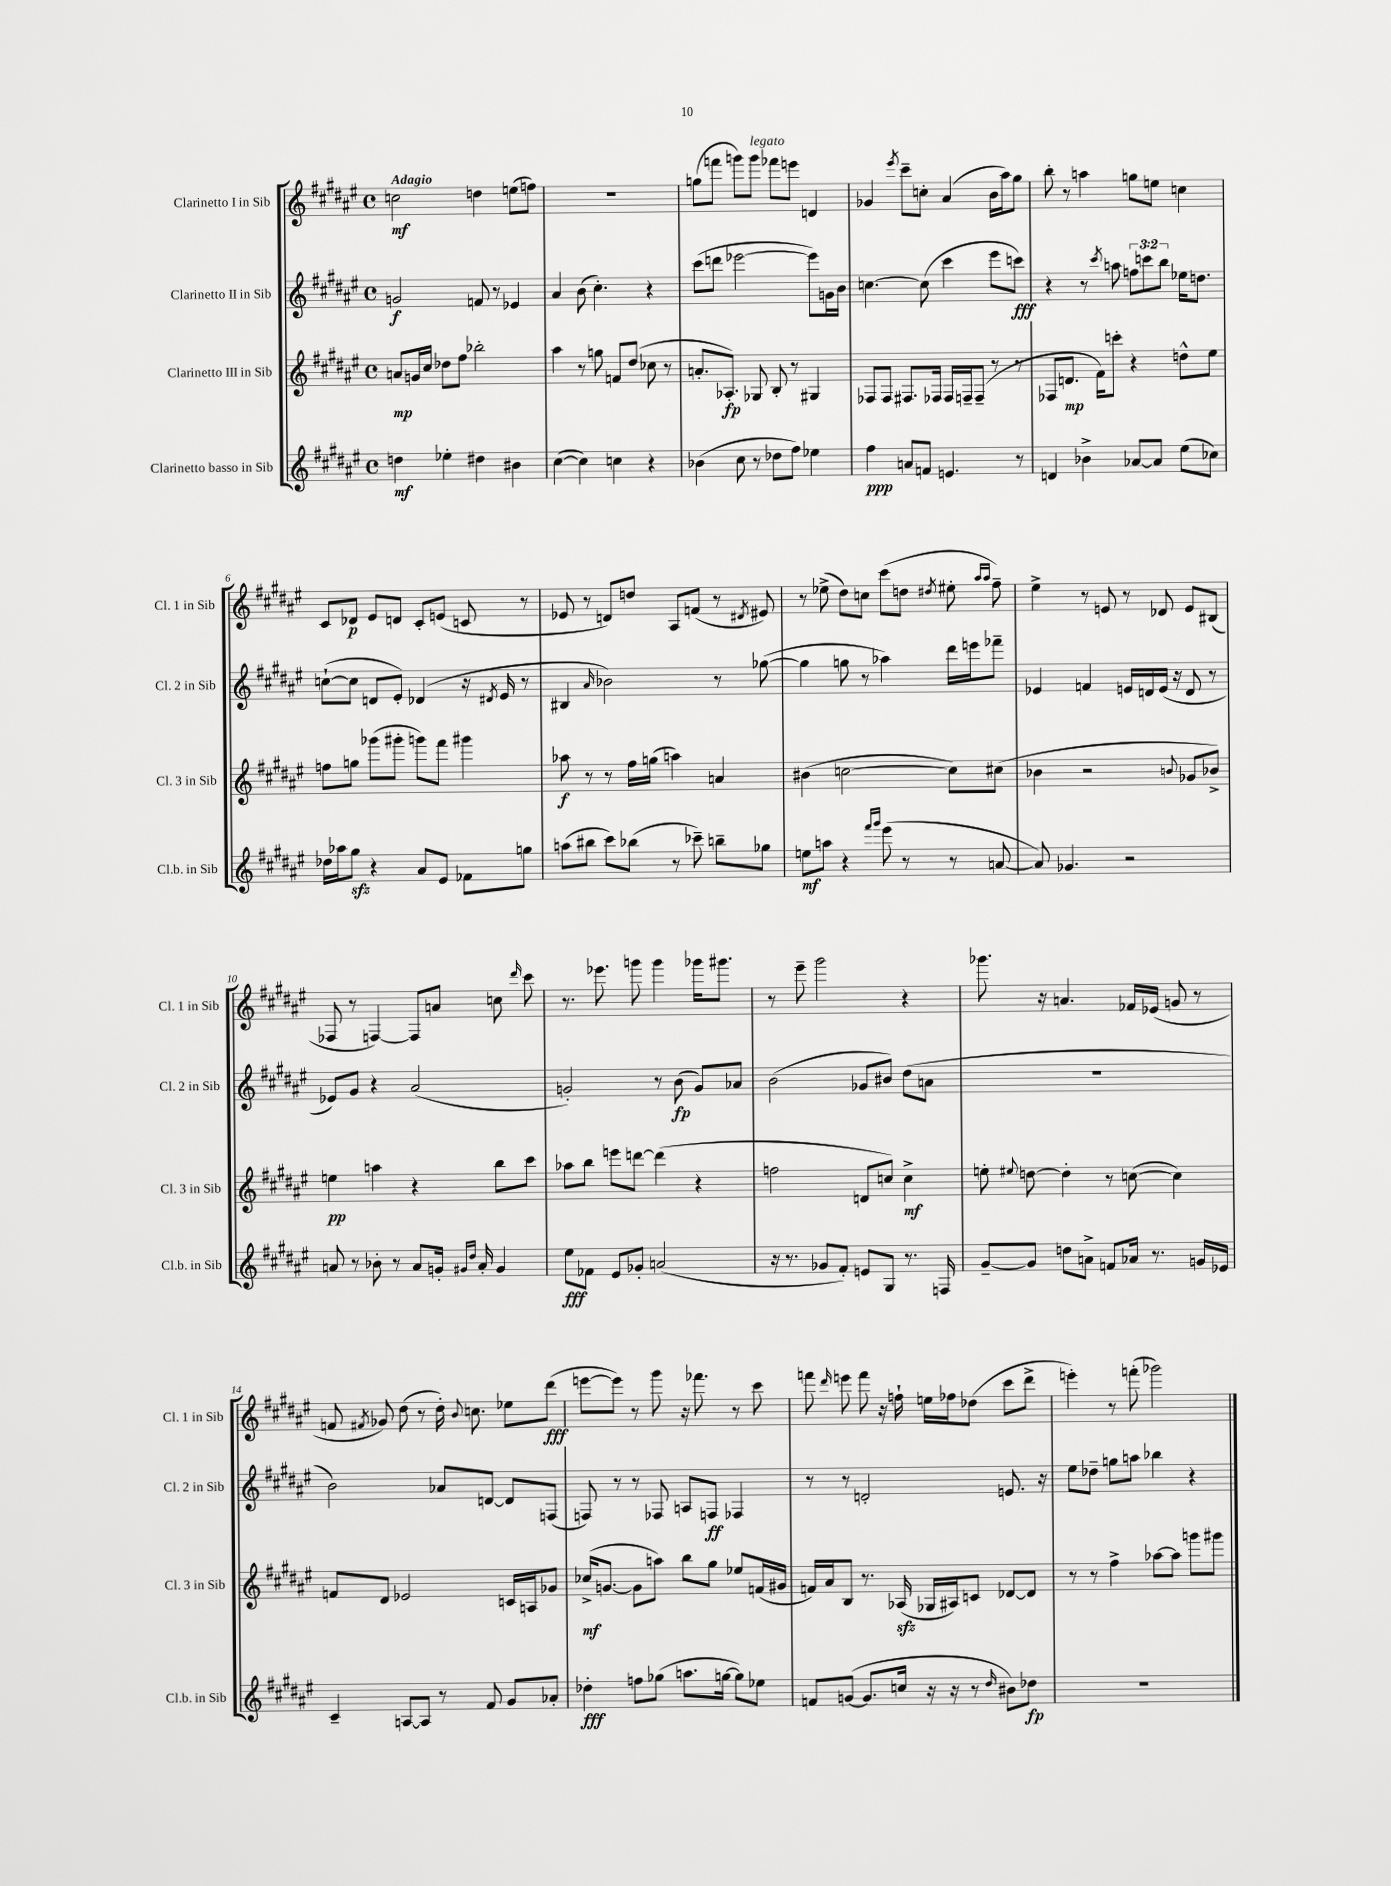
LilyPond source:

<<
\new StaffGroup <<
\new Staff = "s0" \with { instrumentName = "Clarinetto I in Sib" shortInstrumentName = "Cl. 1 in Sib" } {
    \clef treble \key fis \major \defaultTimeSignature \time 4/4 \tempo "Adagio"
    \autoBeamOff c''2\mf d''4 e''8[( f''8]) |
    R1 |
    g''8[( f'''8] g'''8[) g'''8]^\markup { \italic "legato" } fes'''8[ e'''8] d'4 |
    ges'4 \acciaccatura { eis'''8 } cis'''8[-- c''8]-. ais'4( b'16[ ais''16) gis''8] |
    b''8-. r8 a''4 g''8[ e''8] c''4 |
    cis'8[ des'8]\p eis'8[ d'8] cis'8[-. e'8]( c'8 r8 |
    ees'8 r8 d'8[) d''8] ais8[ f'8]( r8 \acciaccatura { dis'8 } eis'8) |
    r8 ees''8->( dis''8[) c''8] cis'''8[( d''8] \acciaccatura { dis''8 } eis''8-. \grace { ais''16[ ais''16] } fis''8--) |
    eis''4-> r8 e'8 r8 des'8 e'8[ bis8]( |
    fes8 r8 f4~) f8[ a'8] c''8 \grace { dis'''16 } cis'''8 |
    r8. ees'''8. g'''8 g'''4 ges'''16[ gis'''8.] |
    r8 eis'''8-- gis'''2 r4 |
    ges'''8. r16 a'4. fes'16[ ees'16]( g'8 r8 |
    f'8 \acciaccatura { fis'8 } ges'8) dis''8( r8 dis''16-.) \appoggiatura { b'8 } c''8. ees''8[ dis'''8]\fff( |
    e'''8[~ e'''8]) r8 gis'''8 r16 fes'''8. r8 cis'''8 |
    f'''8 \grace { dis'''16 } e'''8 f'''8 r16 f''16-! e''16[ fes''16 des''8]( cis'''8[ dis'''8]-> |
    e'''4-.) r8 f'''8-.( ges'''2) \bar "|." |
}
\new Staff = "s1" \with { instrumentName = "Clarinetto II in Sib" shortInstrumentName = "Cl. 2 in Sib" } {
    \clef treble \key fis \major \defaultTimeSignature \time 4/4 \override Staff.TupletNumber.text = #tuplet-number::calc-fraction-text
    \autoBeamOff g'2\f f'8 r8 ees'4 |
    ais'4 b'8( cis''4.-.) r4 |
    cis'''8[( d'''8] ees'''2~ ees'''8[) g'16 b'16] |
    c''4.~ c''8( cis'''4 eis'''8[ c'''8]\fff) |
    r4 r8 \acciaccatura { cis'''8 } a''8 \tuplet 3/2 { f''8[ c'''8 b''8] } ees''16[ d''8.] |
    c''8[~-!( c''8] d'8[ eis'8]-.) des'4( r16 \acciaccatura { dis'8 } eis'16 r8 |
    bis4 \grace { ais'16 } bes'2) r8 ges''8~( |
    ges''4 g''8 r8 aes''4) dis'''16[ e'''16 fes'''8]-- |
    ees'4 f'4 e'16[ d'16 e'16]( r16 d'8 r8 |
    ees'8[) gis'8] r4 ais'2( |
    g'2-.) r8 b'8\fp( g'8[) aes'8] |
    b'2( ges'8[ bis'8]) dis''8[( a'8] |
    R1 |
    b'2) aes'8[ d'8]~ d'8[ f8]( |
    f8) r8 r8 fes8 a8[ f8]\ff fes4 |
    r8 r8 d'2-. e'8. r16 |
    eis''8[ des''8]-- g''8[ a''8] bes''4 r4 \bar "|." |
}
\new Staff = "s2" \with { instrumentName = "Clarinetto III in Sib" shortInstrumentName = "Cl. 3 in Sib" } {
    \clef treble \key fis \major \defaultTimeSignature \time 4/4
    \autoBeamOff a'8[\mp g'16 cis''16] des''8[ fis''8] bes''2-. |
    ais''4 r8 g''8 f'8[ dis''8]( ces''8 r8 |
    a'8.[-. aes8.]-.\fp) ges8 b8-. r8 gis4 |
    fes8[ fes8] fis8.[ fes16] fes16[ f16-- f8]--( r8 r8 |
    fes8[ d'8.]\mp fis'16[) c'''8]-. r4 d''8[-^ eis''8] |
    f''8[ g''8] ges'''8[( gis'''8]-. g'''8[) fis'''8] gis'''4 |
    aes''8\f r8 r8 fis''16[ g''16]( a''4) a'4 |
    bis'4( c''2~ c''8[) cis''8]( |
    bes'4 r2 \appoggiatura { b'8 } ges'8[ bes'8]->) |
    e''4\pp a''4 r4 b''8[ cis'''8] |
    aes''8[ b''8] e'''8[ d'''8]~ d'''4( r4 |
    f''2 d'8[ c''8]) c''4->\mf |
    e''8-. \appoggiatura { eis''8 } d''8~ d''4-. r8 c''8~( c''4) |
    f'8[ dis'8] ees'2 c'16[ a16 ges'8] |
    ces''16[->\mf( g'8.]~ g'8[ a''8]) b''8[ gis''8] ees''8[ f'16( gis'16] |
    f'16[) ais'16 b8] r8. aes16\sfz( ges16[ ais16) c'8] des'8[~ des'8] |
    r8 r8 fis''4-> aes''8[~ aes''8] g'''8[ gis'''8] \bar "|." |
}
\new Staff = "s3" \with { instrumentName = "Clarinetto basso in Sib" shortInstrumentName = "Cl.b. in Sib" } {
    \clef treble \key fis \major \defaultTimeSignature \time 4/4
    \autoBeamOff d''4\mf ees''4-. dis''4 bis'4 |
    cis''4~( cis''4) c''4 r4 |
    bes'4( cis''8 r8 des''8[ fis''8]) ees''4 |
    fis''4\ppp a'8[ f'8] e'4. r8 |
    d'4 bes'4-> aes'8[~ aes'8] eis''8[( ces''8]) |
    des''16[ aes''16 gis''8]\sfz r4 ais'8[ eis'8] fes'8[ g''8] |
    a''8[( bis''8] cis'''8[) bes''8]( r8 ces'''8--) b''8[-- ges''8] |
    e''8[\mf a''8] r4 \grace { fis'''16[ gis'''16] } eis'''8( r8 r8 a'8~ |
    a'8) ges'4. r2 |
    a'8 r8 bes'8-. r8 a'8[ g'16]-. \grace { gis'16[ dis''16] } a'16-. gis'4 |
    eis''8[\fff fes'8] eis'8[ ges'8]-. a'2( |
    r16 r8. ges'8[ fis'8]-.) e'8[ gis8] r8. f16 |
    gis'8[~-- gis'8] d''8[ a'8]-> f'8[ aes'16] r8. g'16[ ees'16] |
    cis'4-- a8[~ a8] r8 fis'8 gis'8[ aes'8]-. |
    des''4-.\fff f''8[ ges''8]( a''8.[ g''16]~ g''8[) ees''8] |
    f'8[ g'8]~( g'8.[ c''16] r16 r16 r8 \grace { dis''16 } bis'8[) des''8]\fp |
    R1 \bar "|." |
}
>>
>>
